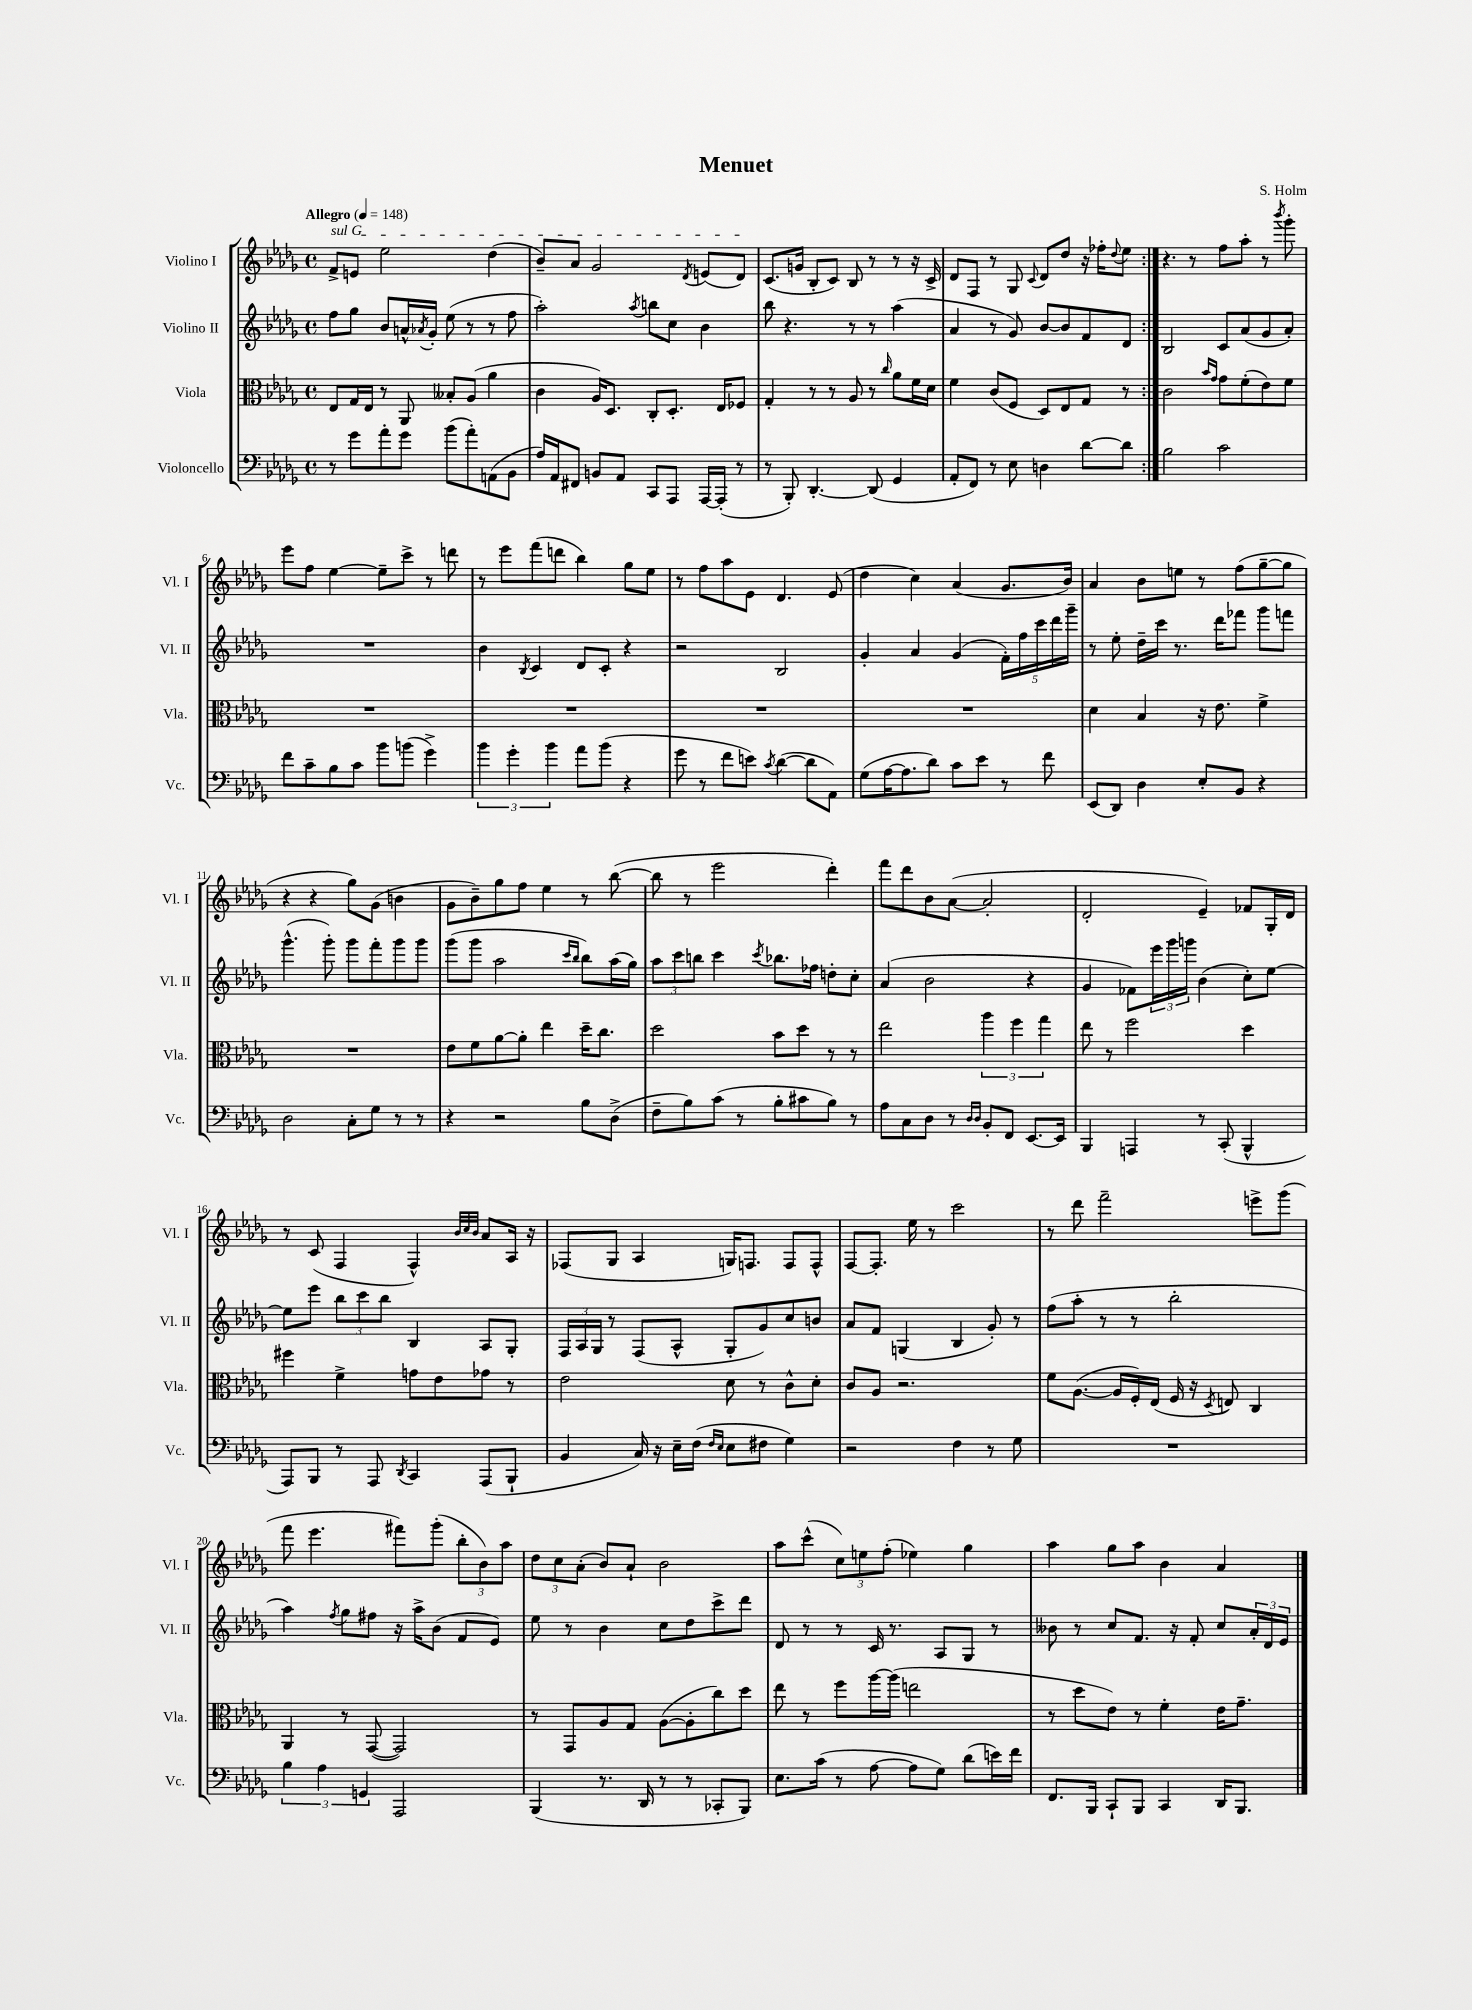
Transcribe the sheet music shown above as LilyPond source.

\header { title = "Menuet" composer = "S. Holm" }
<<
\new StaffGroup <<
\new Staff = "s0" \with { instrumentName = "Violino I" shortInstrumentName = "Vl. I" } {
    \clef treble \key des \major \defaultTimeSignature \time 4/4 \tempo "Allegro" 4 = 148
    \repeat volta 2 { \once \override TextSpanner.bound-details.left.text = \markup { \italic "sul G" } f'8->\startTextSpan e'8 ees''2 des''4( |
    bes'8--) aes'8 ges'2 \acciaccatura { des'8 } e'8( des'8\stopTextSpan) |
    c'8.( g'16 bes8-. c'8) bes8 r8 r8 r16 c'16-> |
    des'8 f8 r8 ges8 \appoggiatura { c'8 } des'8 des''8 r16 fes''16-. \appoggiatura { des''8 } ees''8 | }
    r4. r8 f''8 aes''8-. r8 \acciaccatura { bes'''8 } ges'''8-. |
    ees'''8 f''8 ees''4~ ees''8-- c'''8-> r8 d'''8 |
    r8 ees'''8 f'''8( d'''8 bes''4) ges''8 ees''8 |
    r8 f''8 aes''8 ees'8 des'4. ees'8( |
    des''4 c''4) aes'4( ges'8. bes'16) |
    aes'4 bes'8 e''8 r8 f''8( ges''8~-- ges''8 |
    r4 r4 ges''8) ges'8( b'4 |
    ges'8 bes'8--) ges''8 f''8 ees''4 r8 bes''8~( |
    bes''8 r8 ees'''2 des'''4-.) |
    f'''8 des'''8 bes'8 aes'8~( aes'2-. |
    des'2-. ees'4--) fes'8 ges16-. des'16 |
    r8 c'8( f4 f4-^) \grace { bes'32 c''32 bes'32 } aes'8 aes16 r16 |
    fes8( ges8 aes4 g16) f8. f8 f8-^ |
    f8~ f8.-. ees''16 r8 c'''2 |
    r8 des'''8 f'''2-- e'''8-> ges'''8( |
    f'''8 ees'''4. fis'''8) ges'''8-.( \tuplet 3/2 { bes''8-. bes'8) aes''8 } |
    \tuplet 3/2 { des''8 c''8 aes'8-.( } bes'8) aes'8-! bes'2 |
    aes''8 c'''8-^( \tuplet 3/2 { c''8) e''8 f''8-.( } ees''4) ges''4 |
    aes''4 ges''8 aes''8 bes'4 aes'4 \bar "|." |
}
\new Staff = "s1" \with { instrumentName = "Violino II" shortInstrumentName = "Vl. II" } {
    \clef treble \key des \major \defaultTimeSignature \time 4/4
    \repeat volta 2 { f''8 ges''8 bes'8 a'16-^ \acciaccatura { aes'8 } ges'16-. ees''8( r8 r8 f''8 |
    aes''2-.) \acciaccatura { aes''8 } b''8 c''8 bes'4 |
    bes''8 r4. r8 r8 aes''4( |
    aes'4 r8 ges'8) bes'8~ bes'8 f'8 des'8 | }
    bes2 c'8 aes'8( ges'8 aes'8-.) |
    R1 |
    bes'4 \acciaccatura { bes8 } c'4 des'8 c'8-. r4 |
    r2 bes2 |
    ges'4-. aes'4 ges'4( \tuplet 5/4 { f'16-.) f''16 c'''16 des'''16 ges'''16-- } |
    r8 ees''8-. des''16-- c'''16 r8. des'''16 fes'''8 ges'''8 f'''8 |
    ges'''4.-^( ges'''8-.) ges'''8 f'''8-. ges'''8 ges'''8 |
    ges'''8( ges'''8 aes''2 \grace { c'''16 bes''16 } bes''8) aes''16( ges''16) |
    \tuplet 3/2 { aes''8 c'''8 b''8 } c'''4 \acciaccatura { c'''8 } bes''8. fes''16 d''8-. c''8-. |
    aes'4( bes'2 r4 |
    ges'4 fes'8) \tuplet 3/2 { ees'''16 ges'''16 g'''16 } bes'4( c''8-.) ees''8~ |
    ees''8 ees'''8 \tuplet 3/2 { bes''8 c'''8 bes''8 } bes4 aes8 ges8-. |
    \tuplet 3/2 { f16 aes16 ges16 } r8 f8( aes8-^ ges8-. ges'8) c''8 b'8 |
    aes'8 f'8 g4( bes4 ges'8-.) r8 |
    f''8( aes''8-. r8 r8 bes''2-. |
    aes''4) \acciaccatura { f''8 } ges''8 fis''8 r16 aes''16-> bes'8( f'8 ees'8) |
    ees''8 r8 bes'4 c''8 des''8 c'''8-> des'''8 |
    des'8 r8 r8 c'16 r8. aes8 ges8 r8 |
    beses'8 r8 c''8 f'8. r16 f'8-. c''8 \tuplet 3/2 { aes'16-. des'16 ees'16 } \bar "|." |
}
\new Staff = "s2" \with { instrumentName = "Viola" shortInstrumentName = "Vla." } {
    \clef alto \key des \major \defaultTimeSignature \time 4/4
    \repeat volta 2 { ees8 ges16 ees16 r8 aes,8 beses8-. aes8( aes'4 |
    c'4 aes16) des8. c8-. des8.-. ees16 fes8 |
    ges4-. r8 r8 aes8 r8 \grace { c''16 } aes'8 f'16 des'16 |
    f'4 c'8( f8 des8) ees8 ges8 r8 | }
    c'2 \grace { bes'16 ges'16 } ges'8 f'8-.( ees'8) f'8 |
    R1 |
    R1 |
    R1 |
    R1 |
    des'4 bes4 r16 ees'8. f'4-> |
    R1 |
    ees'8 f'8 aes'8~ aes'8-. ees''4 des''16-- c''8. |
    des''2 bes'8 des''8 r8 r8 |
    ees''2 \tuplet 3/2 { aes''4 f''4 ges''4 } |
    ees''8 r8 f''2 des''4 |
    fis''4 f'4-> g'8 ees'8 ges'8 r8 |
    ees'2 des'8 r8 c'8-^ des'8-. |
    c'8 aes8 r2. |
    f'8 aes8.~( aes16 f16-.) ees16( f16 r16 \acciaccatura { des8 } e8) c4 |
    aes,4 r8 ges,8~( ges,2) |
    r8 ges,8 aes8 ges8 aes8~( aes8-. c''8) des''8 |
    ees''8 r8 f''8 aes''16~ aes''16( e''2 |
    r8 des''8 ees'8) r8 f'4-. ees'16 ges'8.-- \bar "|." |
}
\new Staff = "s3" \with { instrumentName = "Violoncello" shortInstrumentName = "Vc." } {
    \clef bass \key des \major \defaultTimeSignature \time 4/4
    \repeat volta 2 { r8 ges'8 aes'8-. ges'8 bes'8( aes'8-.) a,8( bes,8 |
    aes16) aes,16 fis,8 b,8 aes,8 c,8 aes,,8 aes,,16~ aes,,16-.( r8 |
    r8 bes,,8-.) des,4.~-. des,8( ges,4 |
    aes,8-. f,8) r8 ees8 d4 des'8~ des'8 | }
    bes2 c'2 |
    f'8 c'8-- bes8 c'8 bes'8 b'8( ges'4->) |
    \tuplet 3/2 { bes'4 ges'4-. bes'4 } aes'8 bes'8( r4 |
    ges'8 r8 f'8 e'8) \acciaccatura { c'8 } des'4~( des'8 aes,8) |
    ges8( aes16~ aes8. des'8) c'8 ees'8 r8 f'8 |
    ees,8( des,8) des4 ees8-. bes,8 r4 |
    des2 c8-. ges8 r8 r8 |
    r4 r2 bes8 des8->( |
    f8-- bes8) c'8( r8 bes8-. cis'8 bes8) r8 |
    aes8 c8 des8 r8 \grace { des16 des16 } bes,8-. f,8 ees,8.~ ees,16 |
    bes,,4 a,,4 r8 c,8-.( bes,,4-^ |
    aes,,8) bes,,8 r8 aes,,8 \acciaccatura { des,8 } c,4 aes,,8( bes,,8-! |
    bes,4 c16) r16 ees16-- f16( \grace { f16 ees16 } ees8 fis8 ges4) |
    r2 f4 r8 ges8 |
    R1 |
    \tuplet 3/2 { bes4 aes4 g,4 } aes,,2 |
    bes,,4( r8. des,16 r8 r8 ces,8-. bes,,8) |
    ees8. c'16( r8 aes8~ aes8 ges8) des'8( e'16) f'16 |
    f,8. bes,,16 c,8-! bes,,8 c,4 des,16 bes,,8. \bar "|." |
}
>>
>>
